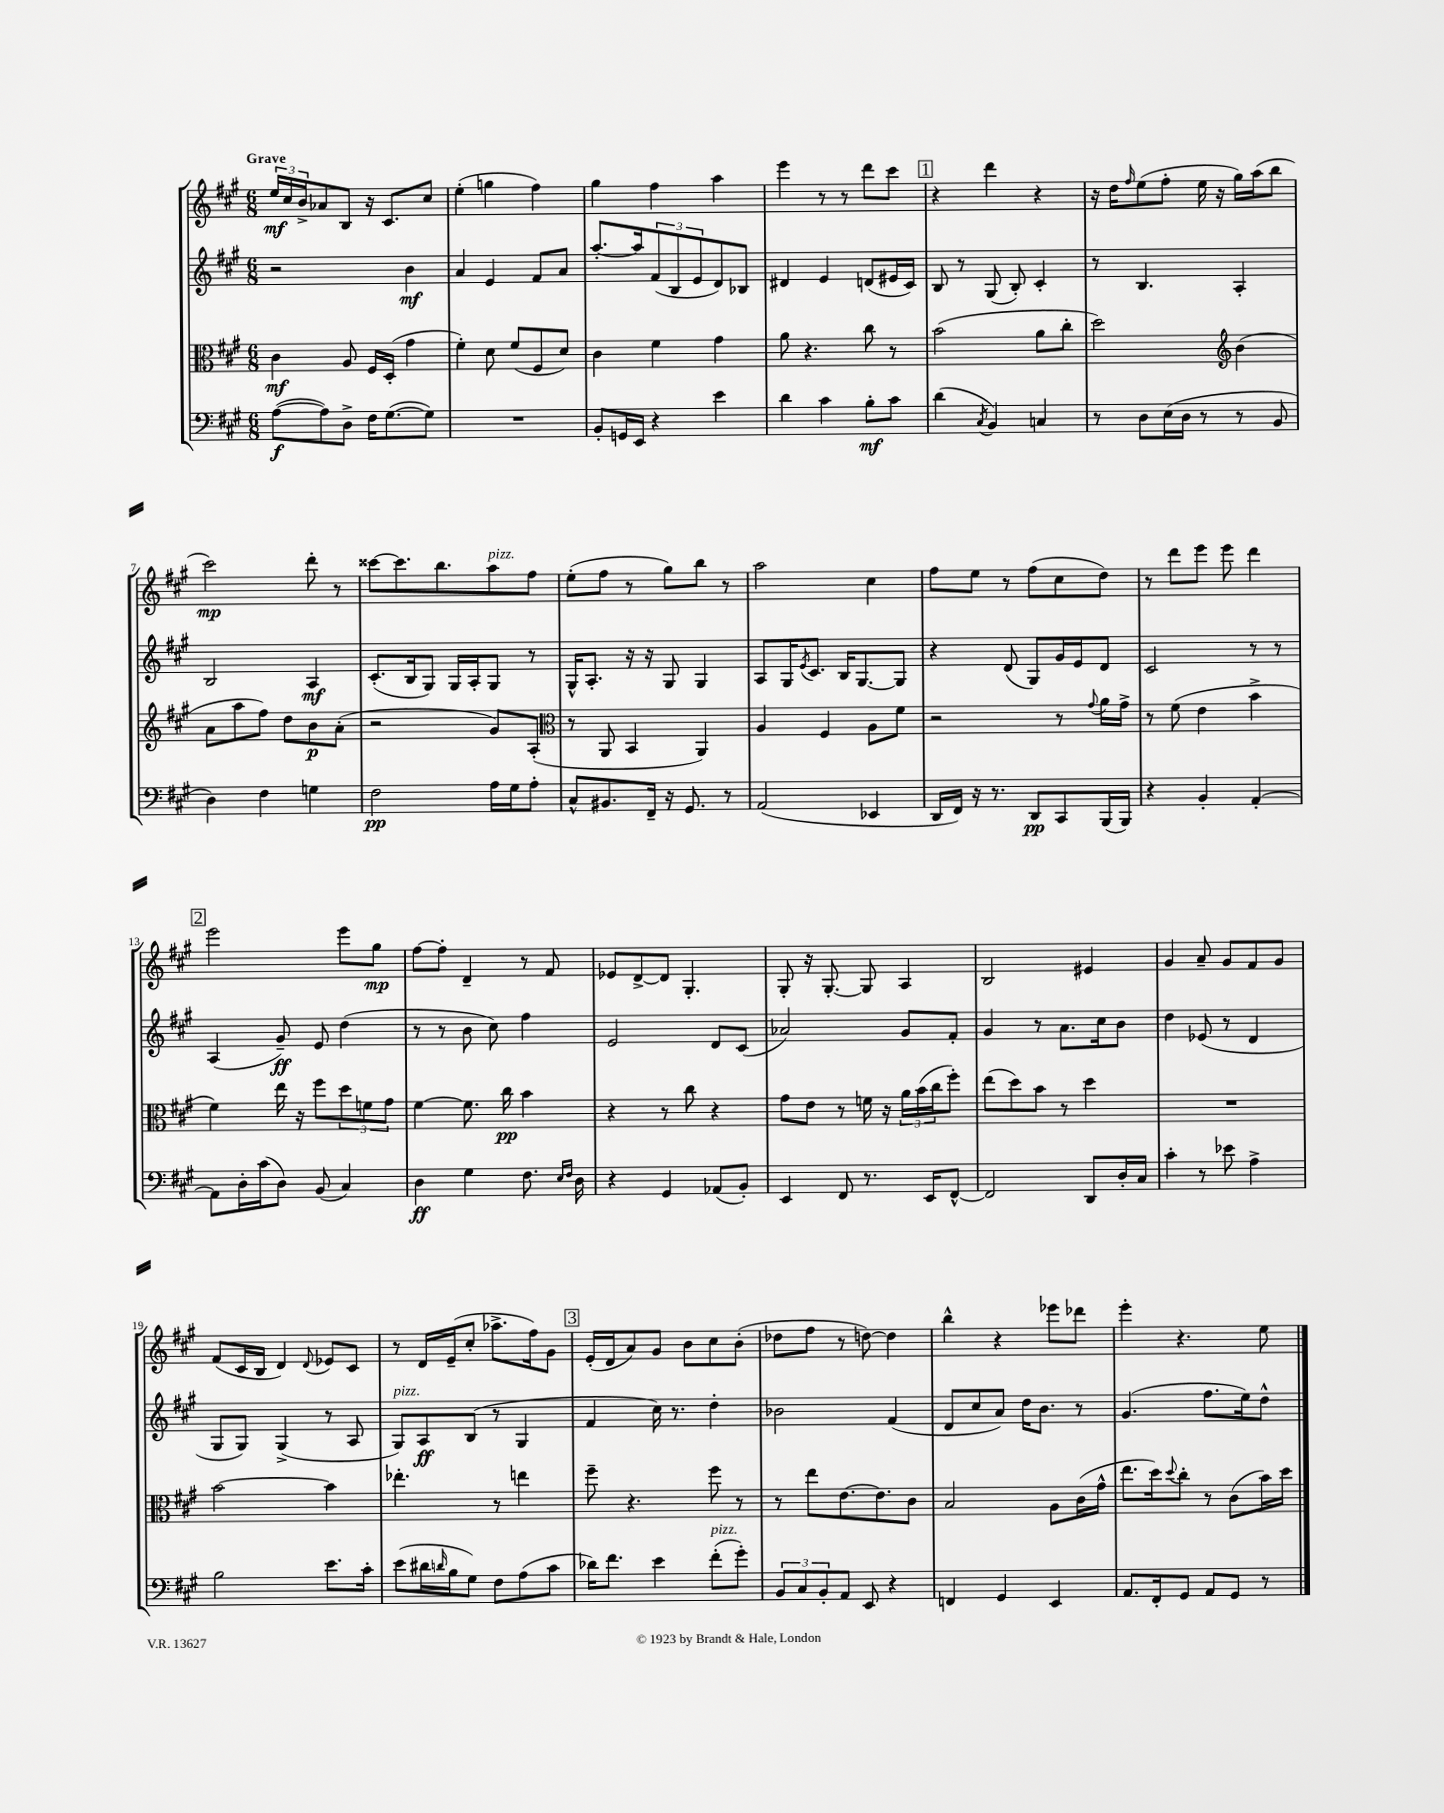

**kern	**kern	**kern	**kern
*staff4	*staff3	*staff2	*staff1
*clefF4	*clefC3	*clefG2	*clefG2
*k[f#c#g#]	*k[f#c#g#]	*k[f#c#g#]	*k[f#c#g#]
*M6/8	*M6/8	*M6/8	*M6/8
([8A\L	4c#\	2r	24ee/LL
.	.	.	24cc#/
.	.	.	24b^/J
8A\])	.	.	8a-/
8D^\J	8A/	.	8B/J
16F#\LK	16F#/LL	.	16r
([8.G#\	(16D'/JJ	.	8.c#/L
.	4g#\	4b\	.
8G#\]J)	.	.	8cc#/J
=	=	=	=
2.r	4f#'\)	4a/	(4ee'\
.	8d\	4e/	4gg\
.	(8f#/L	.	.
.	8F#/	8f#/L	4ff#\)
.	8d/J)	8a/J	.
=	=	=	=
8BB'/L	4c#\	[8.aa'/L	4gg#\
16GG/L	.	.	.
16EE/JJ	.	16aa/]k	.
4r	4f#\	(12f#/	4ff#\
.	.	12B/	.
.	.	12e/	.
4e\	4g#\	8d/)	4aa\
.	.	8B-/J	.
=	=	=	=
4d\	8a\	4d#/	4eee\
.	4.r	.	.
4c#\	.	4e/	8r
.	.	.	8r
8B'\L	8cc#\	(8d/L	8ddd\L
8c#\J	8r	16e#/L	8ccc#\J
.	.	16c#/JJ)	.
=	=	=	=
(4d\	(2b\	8B/	4r
.	.	8r	.
8qC#/	.	.	.
4BB/)	.	(8G#/	4ddd\
.	.	8B'/)	.
4C/	8a\L	4c#'/	4r
.	8cc#'\J	.	.
=	=	=	=
8r	2dd\)	8r	16r
.	.	.	16dd\LK
.	.	.	16qqff#/
8D\L	.	4.B/	(8ee\
(16E\L	.	.	8ff#'\J
16D\JJ	.	.	.
8r	.	.	16ee\
.	.	.	16r
*	*clefG2	*	*
8r	(4b\	4A'/	16gg#\LL)
.	.	.	(16aa\J
8BB/	.	.	8bb\J
=	=	=	=
4D\)	8a\L	2B/	2ccc#\)
.	8aa\	.	.
4F#\	8ff#\J)	.	.
.	8dd\L	.	.
4G\	8b\	4A/	8ddd'\
.	(8a'\J	.	8r
=	=	=	=
2F#\	2r	(8.c#'/L	[8ccc##\L
.	.	.	8.ccc##\]
.	.	16B/k	.
.	.	8G#/J)	.
.	.	.	8.bb\
.	.	16G#/LL	.
.	.	16A'/J	.
16A\LL	8g#/L)	8G#/J	8aa\
16G#\J	.	.	.
8A'\J	(8A'/J	8r	8ff#\J
=	=	=	=
*	*clefC3	*	*
8C#^^/L	8r	16G#^^/LK	(8ee'\L
.	.	8.A'/J	.
8.BB#/	8AA/	.	8ff#\J
.	4BB/	16r	8r
16FF#~/Jk	.	16r	.
16r	.	8G#/	8gg#\L)
8.GG#/	.	.	.
.	4AA/)	4G#/	8bb\J
8r	.	.	8r
=	=	=	=
(2AA/	4A/	8A/L	2aa\
.	.	16G#/K	.
.	.	8qe/	.
.	.	8.c#/J	.
.	4F#/	.	.
.	.	16B/LK	.
.	.	[8.G#/	.
4EE-/	8A\L	.	4cc#\
.	8f#\J	8G#/]J	.
=	=	=	=
16DD/LL	2r	4r	8ff#\L
16FF#/JJ)	.	.	.
16r	.	.	8ee\J
8.r	.	.	.
.	.	(8d/	8r
8DD/L	.	8G#/L)	(8ff#\L
8CC#/	8r	16g#/L	8cc#\
.	.	16e/J	.
.	8qqg#/	.	.
(16BBB/L	16a\LL	8d/J	8dd\J)
16BBB/JJ)	16g#^\JJ	.	.
=	=	=	=
4r	8r	2c#/	8r
.	(8f#\	.	8ddd\L
4BB'/	4e\	.	8eee\J
.	.	.	8eee\
[4AA'/	4b^\	8r	4ddd\
.	.	8r	.
=	=	=	=
8AA\]L	4f#\)	(4A/	2eee\
16D'\L	.	.	.
(16c#\J	.	.	.
8D\J)	16ee\	8g#~/)	.
.	16r	.	.
(8BB/	8ff#\L	8e/	.
4C#/)	12dd\	(4dd\	8eee\L
.	12f\	.	.
.	.	.	8gg#\J
.	12g#\J	.	.
=	=	=	=
4D\	[4f#\	8r	[8ff#\L
.	.	8r	8ff#'\]J
4G#\	8.f#\]	8b\	4d~/
.	.	8cc#\)	.
.	16cc#\	.	.
8.F#\	4b\	4ff#\	8r
.	.	.	8f#/
16qqE/LL	.	.	.
16qqF#/JJ	.	.	.
16D\	.	.	.
=	=	=	=
4r	4r	2e/	8e-/L
.	.	.	[8d^/
4GG#/	8r	.	8d/]J
.	8cc#\	.	4.G#'/
(8AA-/L	4r	8d/L	.
8BB'/J)	.	(8c#/J	.
=	=	=	=
4EE/	8g#\L	2a-/)	8G#'/
.	8e\J	.	16r
.	.	.	[8.G#'/
8FF#/	8r	.	.
8.r	16f\	.	8G#/]
.	16r	.	.
.	24a\LL	8g#/L	4A/
.	(24b\	.	.
16EE/LK	.	.	.
.	24cc#\J	.	.
[8FF#^^/J	8ff#'\J)	8f#'/J	.
=	=	=	=
2FF#/]	(8ee\L	4g#/	2B/
.	8dd\)	.	.
.	8b\J	8r	.
.	8r	8.a\L	.
8DD/L	4dd\	.	4e#/
.	.	16cc#\k	.
16D'/L	.	8b\J	.
16C#/JJ	.	.	.
=	=	=	=
4c#'\	2.r	4dd\	4g#/
8r	.	(8e-/	8a~/
8e-\	.	8r	8g#/L
4A^\	.	4d/	8f#/
.	.	.	8g#/J
=	=	=	=
2B\	[2b\	8G#/L	(8f#/L
.	.	8G#/J)	16c#/L
.	.	.	16B/JJ
.	.	(4G#^/	4d/)
.	.	.	8qqd/
8.e\L	4b\]	8r	8e-/L
.	.	8A/	8c#/J
16c#'\Jk	.	.	.
=	=	=	=
(8e\L	4.ee-'\	8G#/L)	8r
16d#\L	.	8A/	16d/LL
16qqd/	.	.	.
16B\J	.	.	(16e~/J
8G#\J)	.	(8B/J	8cc#'/J
8F#\L	8r	8r	8.aa-^\L
(8A\	4ee\	4G#/	.
.	.	.	16ff#\k)
8c#\J	.	.	8g#\J
=	=	=	=
16d-\LK)	8ff#~\	4f#/	(16e'/LL
8.f#\J	.	.	16d/J
.	4.r	.	8a/)
4e\	.	16cc#\)	8g#/J
.	.	8.r	.
.	.	.	8b\L
(8f#'\L	8ff#\	4dd'\	8cc#\
8g#'\J)	8r	.	(8b'\J
=	=	=	=
12BB/L	8r	2b-\	8dd-\L
12C#/	.	.	.
.	8ee\L	.	8ff#\J
12BB'/	.	.	.
8AA/J	[8.e\	.	8r
8EE/	.	.	[8dd\)
.	8.e\]	.	.
4r	.	(4f#/	4dd\]
.	8c#\J	.	.
=	=	=	=
4FF/	2B/	8d/L	4bb^^\
.	.	8cc#/	.
4GG#/	.	8a/J)	4r
.	.	16dd\LK	.
.	.	8.b\J	.
4EE/	8A\L	.	8eee-\L
.	(16c#\L	8r	8ddd-\J
.	16g#^^\JJ	.	.
=	=	=	=
8.AA/L	8.ee\L	(4.g#/	4eee'\
16FF#'/k	16dd\k)	.	.
.	8qqdd/	.	.
8GG#/J	8cc#'\J	.	4.r
8AA/L	8r	8.ff#\L	.
8GG#/J	(8c#\L	.	.
.	.	16ee\k)	.
8r	16b\L)	8dd^^\J	8ee\
.	16dd\JJ	.	.
==	==	==	==
*-	*-	*-	*-
